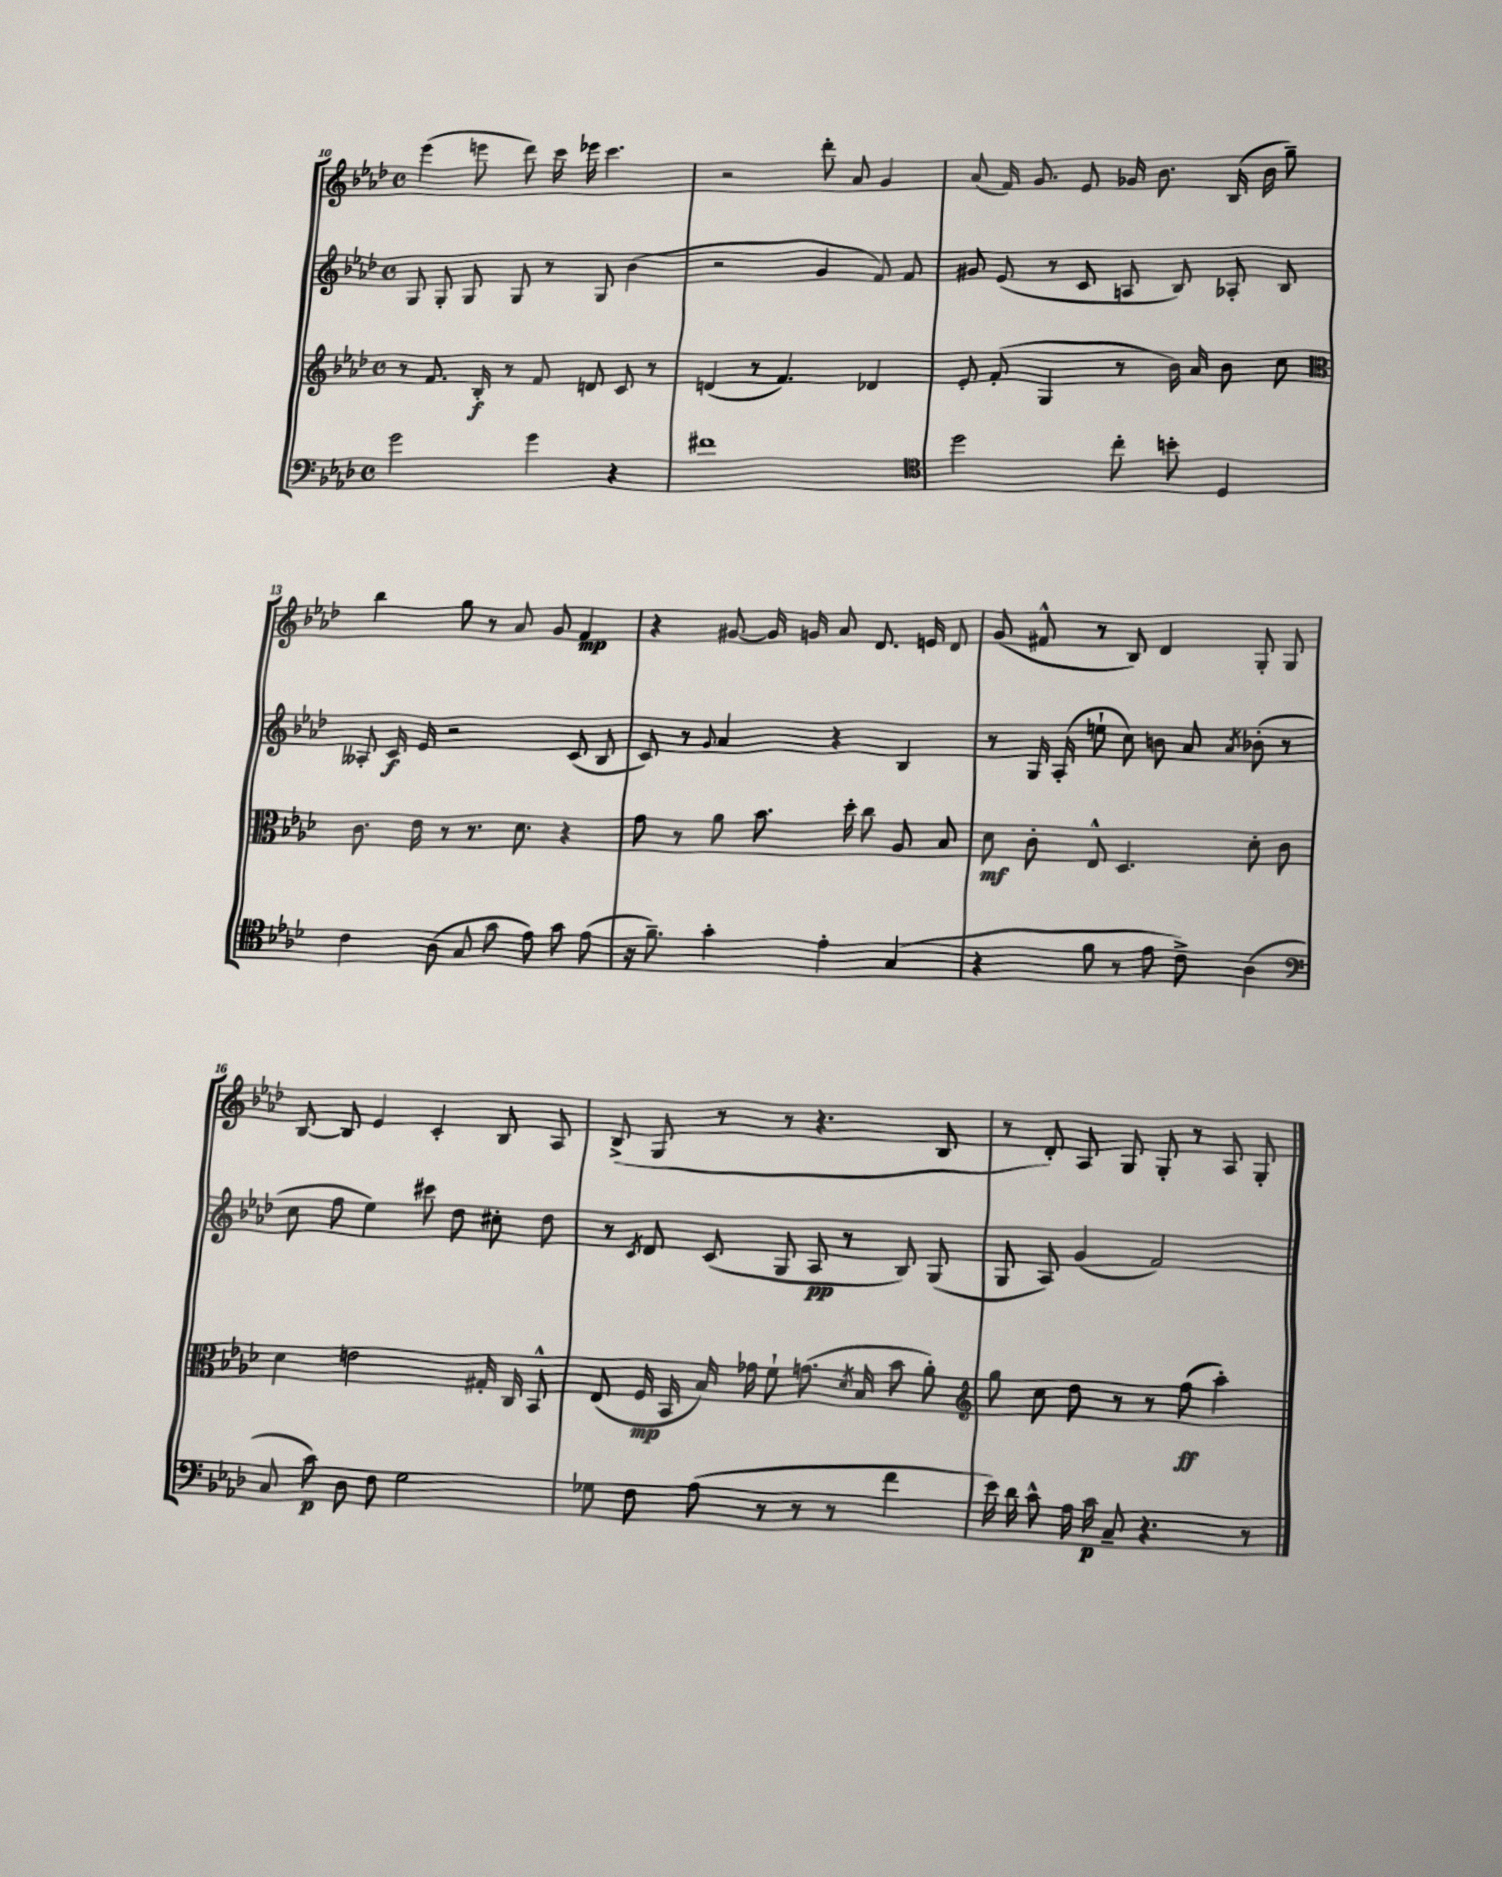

**kern	**kern	**kern	**kern
*staff4	*staff3	*staff2	*staff1
*clefF4	*clefG2	*clefG2	*clefG2
*k[b-e-a-d-]	*k[b-e-a-d-]	*k[b-e-a-d-]	*k[b-e-a-d-]
*M4/4	*M4/4	*M4/4	*M4/4
*met(c)	*met(c)	*met(c)	*met(c)
2g	8r	8G	(4eee-
.	8.f	8G'	.
.	.	8G	8eee
.	16B-'	.	.
.	8r	8G	8ddd-)
4g	8f	8r	16ccc
.	.	.	16eee-
.	8d	8G	4.ccc
4r	8c	(4b-	.
.	8r	.	.
=	=	=	=
1f#	(4d	2r	2r
.	8r	.	.
.	4.f)	.	.
.	.	4g	8ddd-'
.	.	.	8a-
.	4d-	8f)	4g
.	.	8f	.
=	=	=	=
*clefC4	*	*	*
2dd-	8e-'	8g#	(8a-
.	(8f'	(8e-	16f)
.	.	.	8.g
.	4G	8r	.
.	.	8c	8e-
8cc'	8r	8A	16g-
.	.	.	8.b-
8b'	16b-)	8B-)	.
.	16a-	.	.
4D-	8b-	8A-'	(16B-
.	.	.	16b-
.	8cc	8B-	8gg~)
=	=	=	=
*	*clefC3	*	*
4c	8.c	8A--'	4bb-
.	.	16c	.
.	16e-	16e-	.
(8A-	8r	2r	8gg
8G	8.r	.	8r
8g	.	.	8a-
.	8.d-	.	.
8e-)	.	.	8g
8g	4r	(8c	4f
(8e-	.	8B-	.
=	=	=	=
16r	8g	8c)	4r
8.f~)	.	.	.
.	8r	8r	.
.	.	8qqg	.
4g'	8a-	4a-	[8g#
.	8.b-	.	16g#]
.	.	.	16g
4e-'	.	4r	8a-
.	16dd-'	.	.
.	8cc	.	8.d-
(4G	8A-	4B-	.
.	.	.	16e
.	8B-	.	8d-
=	=	=	=
4r	8d-	8r	(8g
.	8c'	16G	8f#^^
.	.	(16A-'	.
8f	8E-^^	8ee`	8r
8r	4.D-	8cc)	8B-)
8e-	.	8b	4d-
8c^)	.	8a-	.
.	.	8qa-	.
(4A-	8d-'	(8b-'	8G'
.	8c	8r	8G
=	=	=	=
*clefF4	*	*	*
8C	4d-	8cc	[8B-
8c)	.	8ff	8B-]
8D-	2e	4ee-)	4e-
8F	.	.	.
2G	.	8ccc#	4c'
.	.	8dd-	.
.	16G#'	8cc#'	8B-
.	16C	.	.
.	8BB-^^	8dd-	8A-
=	=	=	=
8G-	(8E-	8r	(8B-^
.	.	8qc	.
8F	16F	8d-	8G
.	16BB-	.	.
(8A-	16B-)	(8c	8r
.	16g-	.	.
8r	8f`	8G	8r
8r	(8.g	8A-	4.r
8r	.	8r	.
.	8qd-	.	.
.	16B-	.	.
4f	8b-	8B-)	.
.	8a-')	(8G	8B-
=	=	=	=
*	*clefG2	*	*
16e-)	8gg	8G	8r
16d-	.	.	.
8c^^	8cc	8A-)	8d-')
16A-	8dd-	(4g	8A-
16c	.	.	.
8C~	8r	.	8G
4.r	8r	2f)	8G'
.	(8ff	.	8r
.	4aa-')	.	8A-
8r	.	.	8G'
==	==	==	==
*-	*-	*-	*-
